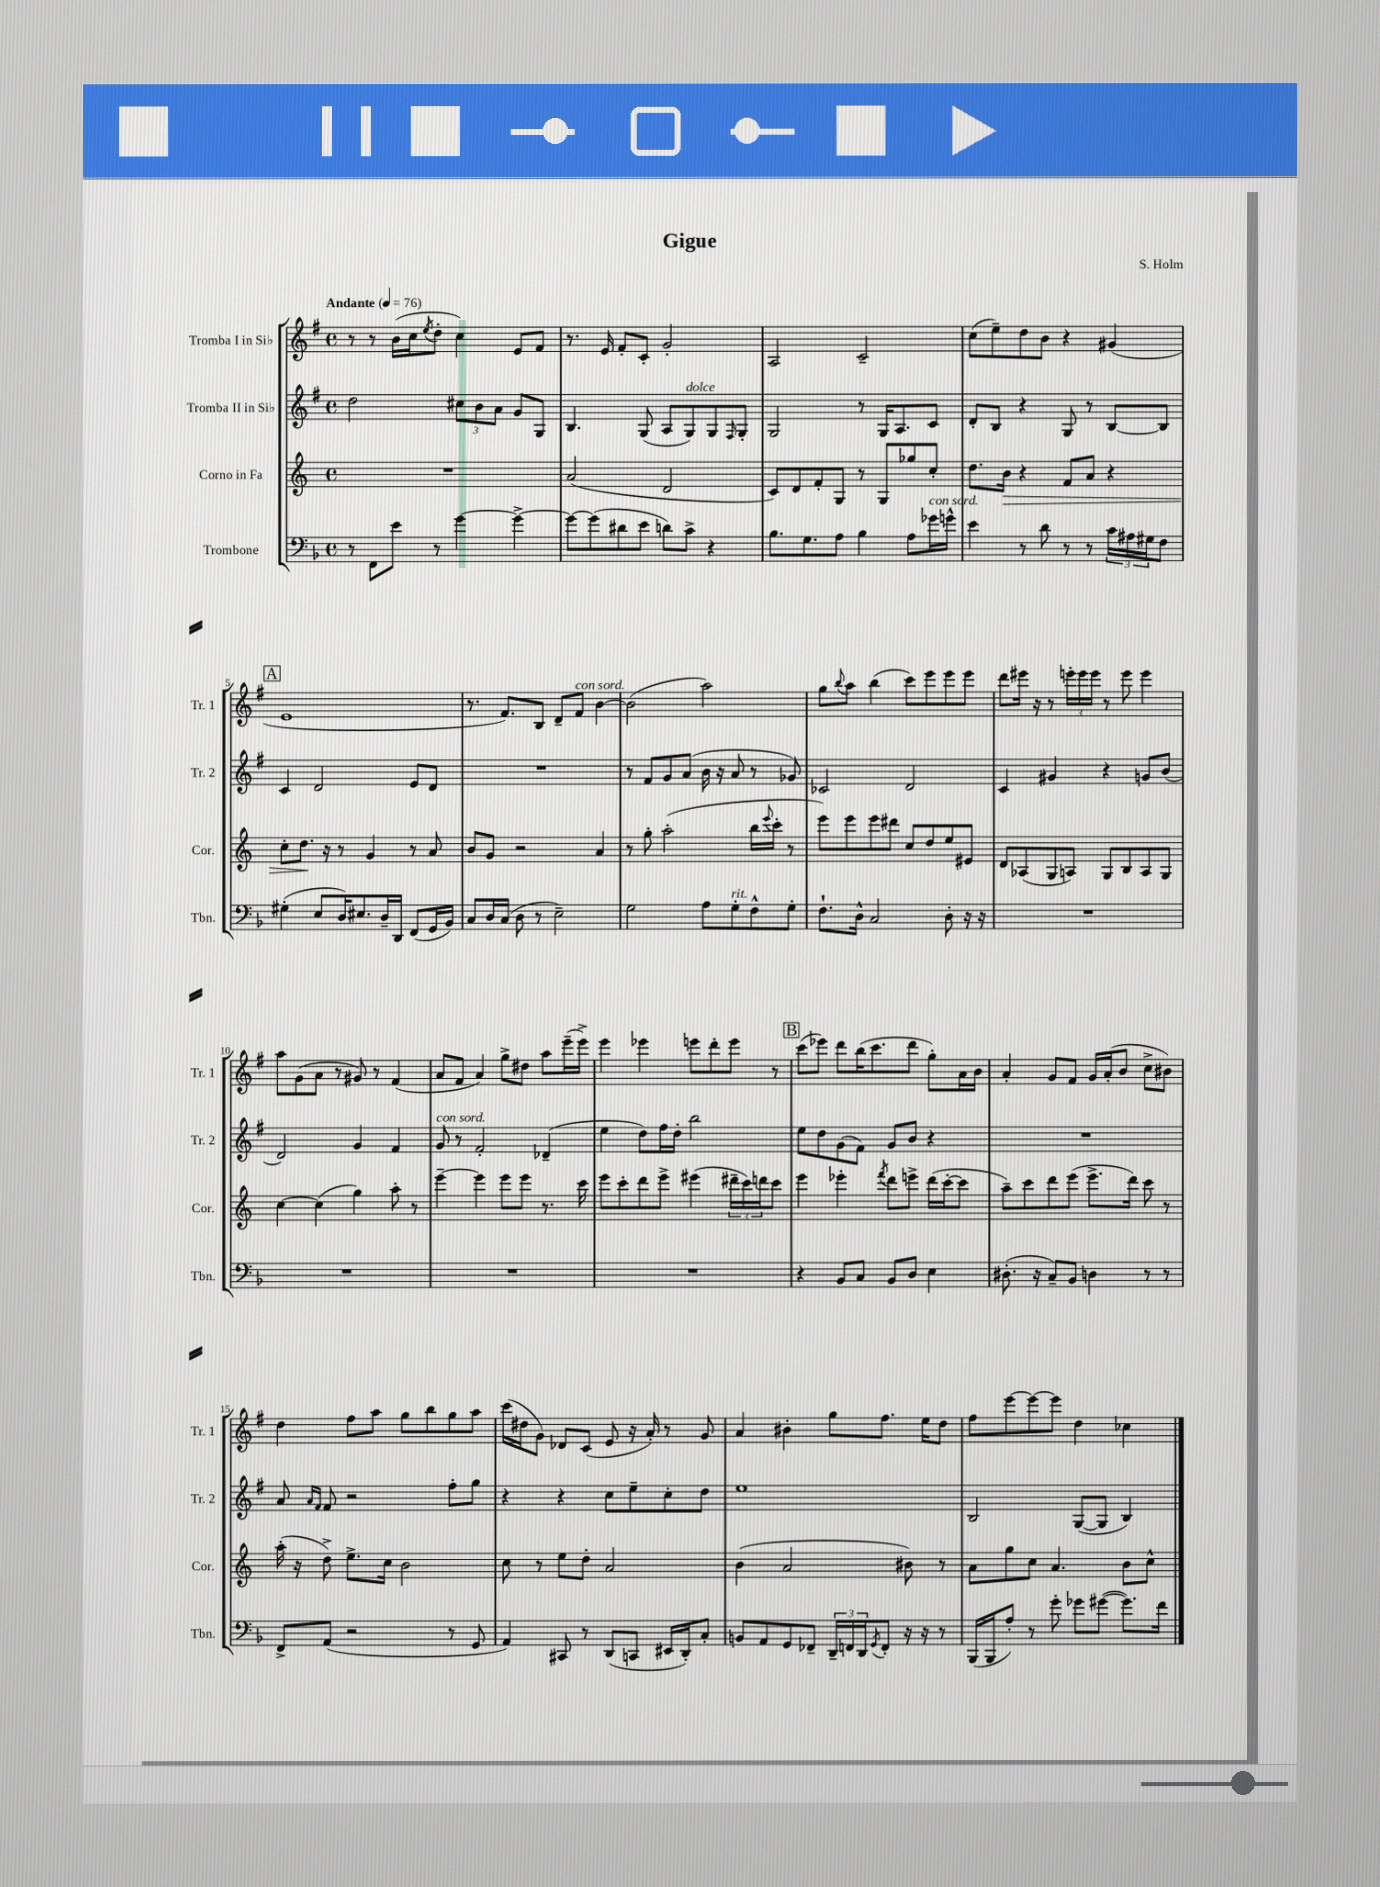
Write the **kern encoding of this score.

**kern	**kern	**kern	**kern
*staff4	*staff3	*staff2	*staff1
*clefF4	*clefG2	*clefG2	*clefG2
*k[b-]	*k[]	*k[f#]	*k[f#]
*M4/4	*M4/4	*M4/4	*M4/4
*met(c)	*met(c)	*met(c)	*met(c)
*MM76	*MM76	*MM76	*MM76
8r	1r	2dd	8r
8FF	.	.	8r
8e	.	.	(16b
.	.	.	16cc
.	.	.	8qee
8r	.	.	8dd'
[4g	.	12cc#	4cc)
.	.	12b	.
.	.	12a	.
4g^_	.	8g	8e
.	.	8G	8f#
=	=	=	=
8g_	(2a	4.B	8.r
(8g]	.	.	.
.	.	.	16e
8d#	.	.	8f#'
8e	.	(8G	8c'
8d)	2d	8A	2g'
8c^	.	8G)	.
4r	.	8G	.
.	.	16qqF#	.
.	.	8G'	.
=	=	=	=
8.B-	8c)	2G	2A
.	8d	.	.
8.G	.	.	.
.	8f'	.	.
8A	8G	.	.
4B-	8r	8r	2c~
.	8G	16G	.
.	.	8.A	.
8A	8gg-	.	.
16g-	8cc'	8c	.
16g^^	.	.	.
=	=	=	=
4e	8.dd	8d'	(8cc
.	.	8B	8ee~)
.	16b	.	.
8r	4r	4r	8dd
8d	.	.	8b
8r	8f	8G	4r
8r	8a	8r	.
24c	4r	[8B	(4g#
24A#	.	.	.
24G#	.	.	.
8F	.	8B]	.
=	=	=	=
(4G#'	8cc'	4c	1e
.	8.dd	.	.
8E	.	2d	.
.	16r	.	.
16D)	8r	.	.
8.E#	.	.	.
.	4g	.	.
16D~	.	.	.
16DD	.	.	.
(8FF	8r	8e	.
16GG	8a	8d	.
16BB-)	.	.	.
=	=	=	=
8C	8b	1r	8.r
16D	8g	.	.
(16C	.	.	8.f#)
8D	2r	.	.
8r	.	.	8B
2E~)	.	.	8d~
.	.	.	8f#
.	4a	.	[4b
=	=	=	=
2G	8r	8r	(2b]
.	8gg'	8f#	.
.	(2aa'	8g	.
.	.	(8a	.
8A	.	16b	2aa)
.	.	16r	.
8G'	.	8a	.
8F^^	16bb	8r	.
.	8qqeee	.	.
.	16ccc'	.	.
8G'	8r	8g-)	.
=	=	=	=
8.F`	8eee)	2c-	8gg
.	.	.	8qqbb
.	8eee	.	8aa
16D^^	.	.	.
2C	8eee	.	(4bb
.	8ddd#	.	.
.	8cc	2d	8ccc)
.	8dd	.	8eee
8D'	8ee	.	8eee
16r	8e#	.	8eee
16r	.	.	.
=	=	=	=
1r	8d	4c	8ddd
.	(8A-	.	16eee#
.	.	.	16r
.	8G	4g#	8r
.	8A)	.	24eee'
.	.	.	24eee
.	.	.	24eee
.	8G	4r	8r
.	8B	.	8eee
.	8A	8g	4eee
.	8G	(8b	.
=	=	=	=
1r	[4cc	2d)	8aa
.	.	.	(8g
.	(4cc]	.	8a
.	.	.	8r
.	4gg)	4g	8g#)
.	.	.	8r
.	8aa'	4f#	(4f#
.	8r	.	.
=	=	=	=
1r	[4eee~	8g	8a
.	.	8r	8f#
.	4eee]	2f#'	4a)
.	8eee	.	8gg^
.	8eee	.	8dd#
.	8.r	(4d-~	8aa
.	.	.	(16eee~
.	16ccc	.	16eee^)
=	=	=	=
1r	8eee	4ee	4eee
.	8ccc'	.	.
.	8ddd	8dd)	4eee-
.	8eee^	16ff#	.
.	.	16dd'	.
.	(4eee#	2bb	8eee
.	.	.	8ddd'
.	24ddd#~	.	8eee
.	24ccc)	.	.
.	24ddd	.	.
.	8ccc	.	8r
=	=	=	=
4r	4eee	8ee	(8ccc
.	.	8dd	8eee-)
8BB-	4eee-'	(8g	8ddd
8C	.	8f#)	(16bb
.	.	.	8.ccc
.	8qfff	.	.
8BB-	8ddd	8g	.
8D	8eee^	8b	8ddd
4E	(16ddd	4r	8gg')
.	[16ccc'	.	.
.	8ccc]	.	16a
.	.	.	16b
=	=	=	=
(8.D#'	8aa~)	1r	4a'
.	8ccc	.	.
16r	.	.	.
8C~)	8ddd	.	8g
8BB-	(8eee	.	8f#
4D	8.eee^	.	16g
.	.	.	(16a'
.	.	.	8b
.	16ddd)	.	.
8r	8ccc	.	8cc^
8r	8r	.	8b#)
=	=	=	=
8FF^	(16aa'	8a	4dd
.	16r	.	.
.	.	16qqa	.
.	.	16qqf#	.
(8AA	8dd^)	8f#	.
2r	8.ee^	2r	8ff#
.	.	.	8aa
.	16cc	.	.
.	2b	.	8gg
.	.	.	8bb
8r	.	8ff#'	8gg
8GG	.	8gg	8aa
=	=	=	=
4AA)	8cc	4r	(16ccc
.	.	.	16dd#
.	8r	.	8g)
8CC#	8ee	4r	8d-
8r	8dd'	.	(8c
(8DD	2a	8cc	8e
8CC	.	8ee~	16r
.	.	.	16a')
16EE#	.	8cc'	8r
16DD')	.	.	.
8C'	.	8dd	8g
=	=	=	=
8BB	(4b	1ee	4a
8AA	.	.	.
8GG	2a	.	4b#'
8FF-~	.	.	.
24DD~	.	.	8gg
24FF	.	.	.
24DD	.	.	.
8qGG	.	.	.
8FF'	.	.	8.ff#
16r	8b#)	.	.
16r	.	.	16ee
8r	8r	.	8dd
=	=	=	=
(16BBB-	8a	2B	8ff#
16BBB-	.	.	.
8A')	8gg	.	[8eee
8r	8cc	.	8eee_
8g'	4.a	.	8eee]
8g-	.	([8G	4dd
([8g#	.	8G]	.
8.g#])	8b	4B)	4cc-
.	8cc^^	.	.
16f	.	.	.
==	==	==	==
*-	*-	*-	*-
